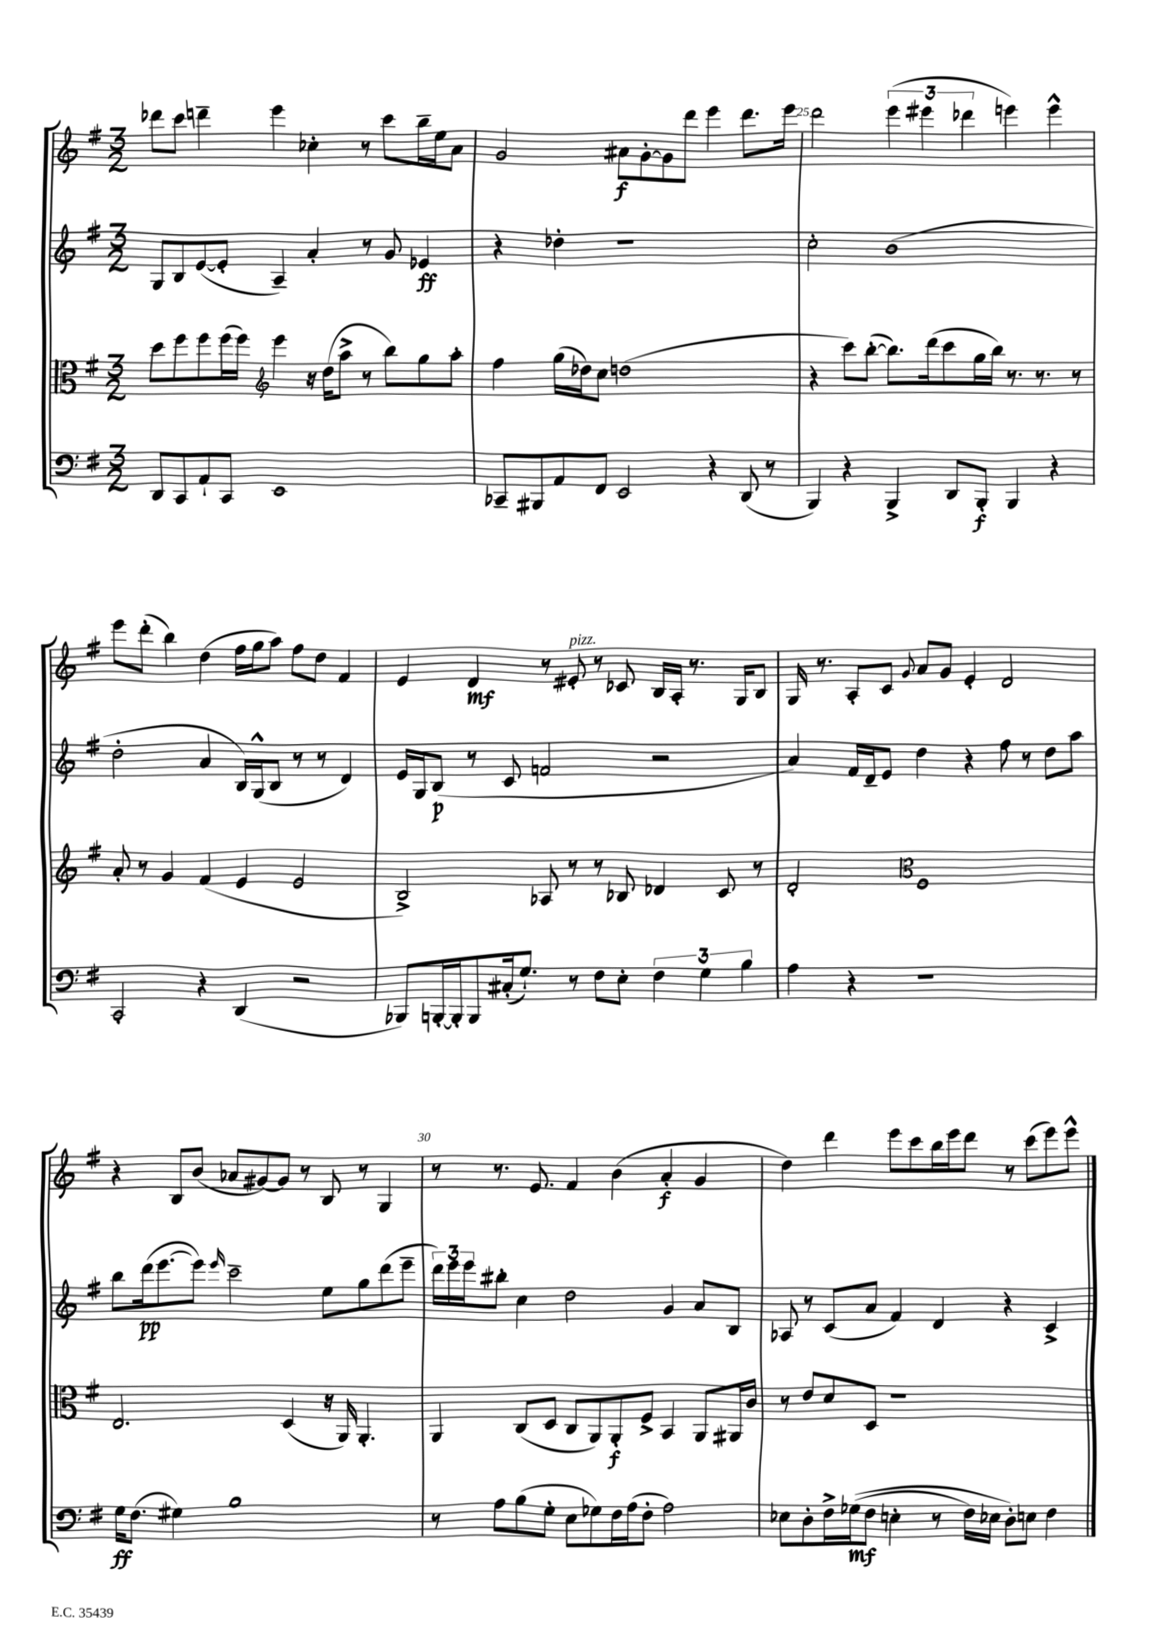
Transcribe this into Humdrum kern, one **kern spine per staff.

**kern	**dynam	**kern	**dynam	**kern	**dynam	**kern	**dynam
*part4	*part4	*part3	*part3	*part2	*part2	*part1	*part1
*staff4	*staff4	*staff3	*staff3	*staff2	*staff2	*staff1	*staff1
*clefF4	*	*clefC3	*	*clefG2	*	*clefG2	*
*k[f#]	*	*k[f#]	*	*k[f#]	*	*k[f#]	*
*M3/2	*	*M3/2	*	*M3/2	*	*M3/2	*
=23	=23	=23	=23	=23	=23	=23	=23
8DD/L	.	8dd\L	.	8G/L	.	8ddd-X\L	.
8CC/	.	8ff#\	.	8B/	.	8ccc\J	.
8AA`/	.	8ff#\	.	([8e/	.	4dddn~\	.
8CC/J	.	(16ff#\L	.	8e'/J]	.	.	.
.	.	16ff#\JJ)	.	.	.	.	.
*	*	*clefG2	*	*	*	*	*
1EE	.	4eee\	.	4A~/)	.	4eee\	.
.	.	16r	.	4a'/	.	4cc-X'\	.
.	.	(16dd\KL	.	.	.	.	.
.	.	8aa^\J	.	.	.	.	.
.	.	8r	.	8r	.	8r	.
.	.	8bb\L)	.	8g/	.	8ccc\L	.
.	.	8gg\	.	4e-X/	ff	16bb~\L	.
.	.	.	.	.	.	16ee\J	.
.	.	8aa'\J	.	.	.	8a\J	.
=24	=24	=24	=24	=24	=24	=24	=24
8CC-X~/L	.	4ff#\	.	4r	.	2g/	.
8BBB#X/	.	.	.	.	.	.	.
8AA/	.	(16gg\LL	.	4dd-X'\	.	.	.
.	.	16dd-X\J)	.	.	.	.	.
8FF#/J	.	8cc\J	.	.	.	.	.
2EE/	.	(1ddn	.	1r	.	8a#X\L	f
.	.	.	.	.	.	[8g'\	.
.	.	.	.	.	.	8g\]	.
.	.	.	.	.	.	8ddd\J	.
4r	.	.	.	.	.	4eee\	.
(8DD/	.	.	.	.	.	8.ddd\L	.
8r	.	.	.	.	.	.	.
.	.	.	.	.	.	16eee\Jk	.
=25	=25	=25	=25	=25	=25	=25	=25
4BBB/)	.	4r	.	2cc'\	.	2ddd\	.
4r	.	8ccc\L)	.	.	.	.	.
.	.	([8bb'\J	.	.	.	.	.
4BBB^/	.	8.bb\L])	.	(1b	.	(6eee\	.
.	.	.	.	.	.	6eee#X\	.
.	.	(16ddd\k	.	.	.	.	.
8DD/L	.	8ccc\	.	.	.	.	.
.	.	.	.	.	.	6ddd-X\	.
8BBB'/J	f	16gg\L	.	.	.	.	.
.	.	16bb\JJ)	.	.	.	.	.
4BBB/	.	8.r	.	.	.	4eeen\)	.
.	.	8.r	.	.	.	.	.
4r	.	.	.	.	.	4eee^^\	.
.	.	8r	.	.	.	.	.
!!LO:LB:g=z
=26	=26	=26	=26	=26	=26	=26	=26
2CC'/	.	8a'/	.	2dd'\	.	8eee\L	.
.	.	8r	.	.	.	(8ddd'\J	.
.	.	4g/	.	.	.	4bb\)	.
4r	.	(4f#/	.	4a/	.	(4dd\	.
(4DD/	.	4e/	.	16B/LL)	.	16ff#\LL	.
.	.	.	.	(16G^^/J	.	16gg\J	.
.	.	.	.	8B/J	.	8aa\J)	.
2r	.	2e/	.	8r	.	8ff#\L	.
.	.	.	.	8r	.	8dd\J	.
.	.	.	.	4d/)	.	4f#/	.
=27	=27	=27	=27	=27	=27	=27	=27
8BBB-X/L)	.	2B^/)	.	16e/LL	.	4e/	.
.	.	.	.	16G/J	.	.	.
[16BBBn'/L	.	.	.	(8B/J	p	.	.
16BBB'/J]	.	.	.	.	.	.	.
8BBB/	.	.	.	8r	.	4d/	mf
(16C#X'/k	.	.	.	8c/	.	.	.
8.G`/J)	.	.	.	.	.	.	.
.	.	8A-X/	.	2fn/	.	8r	.
!	!	!	!	!	!	!LO:TX:a:i:t=pizz.	!
8r	.	8r	.	.	.	8e#X'/	.
8F#\L	.	8r	.	.	.	8r	.
8E'\J	.	8B-X/	.	.	.	8c-X/	.
6F#\	.	4d-X/	.	2r	.	16B/LL	.
.	.	.	.	.	.	16A'/JJ	.
.	.	.	.	.	.	8.r	.
6G\	.	.	.	.	.	.	.
.	.	8c/	.	.	.	.	.
.	.	.	.	.	.	16G/KL	.
6B\	.	.	.	.	.	.	.
.	.	8r	.	.	.	8B/J	.
=28	=28	=28	=28	=28	=28	=28	=28
4A\	.	2d'/	.	4a/)	.	16G/	.
.	.	.	.	.	.	8.r	.
4r	.	.	.	16f#/LL	.	8A'/L	.
.	.	.	.	16d~/J	.	.	.
.	.	.	.	8e/J	.	8c/J	.
*	*	*clefC3	*	*	*	*	*
.	.	.	.	.	.	8qqg/	.
1r	.	1F#	.	4dd\	.	8a/L	.
.	.	.	.	.	.	8g/J	.
.	.	.	.	4r	.	4e'/	.
.	.	.	.	8ff#\	.	2d/	.
.	.	.	.	8r	.	.	.
.	.	.	.	8dd\L	.	.	.
.	.	.	.	8aa\J	.	.	.
!!LO:LB:g=z
=29	=29	=29	=29	=29	=29	=29	=29
16G\KL	ff	2.E/	.	8bb\L	.	4r	.
(8.F#\J	.	.	.	.	.	.	.
.	.	.	.	(16ddd\k	pp	.	.
.	.	.	.	[8.eee\	.	.	.
4G#X\)	.	.	.	.	.	8B/L	.
.	.	.	.	8eee\J])	.	(8b/J	.
.	.	.	.	16qqeee/	.	.	.
1B	.	.	.	2ccc~\	.	8a-X/L	.
.	.	.	.	.	.	[8g#X/)	.
.	.	(4D/	.	.	.	8g#/J]	.
.	.	.	.	.	.	8r	.
.	.	16r	.	8ee\L	.	8B/	.
.	.	16AA/)	.	.	.	.	.
.	.	4.AA'/	.	8gg\	.	8r	.
.	.	.	.	(8ddd\	.	4G/	.
.	.	.	.	8eee~\J	.	.	.
=30	=30	=30	=30	=30	=30	=30	=30
8r	.	4AA/	.	24ddd\LL)	.	8r	.
.	.	.	.	24eee\	.	.	.
.	.	.	.	24eee\J	.	.	.
8A\L	.	.	.	8bb#X'\J	.	8.r	.
(8B\	.	(8C/L	.	4cc\	.	.	.
.	.	.	.	.	.	8.e/	.
8G'\J	.	8D/J	.	.	.	.	.
8E\L	.	8C/L	.	2dd\	.	4f#/	.
8G-X\)	.	8AA/)	.	.	.	.	.
16F#\L	.	8AA'/	f	.	.	(4b\	.
(16A\J	.	.	.	.	.	.	.
8F#'\J	.	8F#^/J	.	.	.	.	.
2A\)	.	4BB/	.	4g/	.	4a'/	f
.	.	8AA/L	.	8a/L	.	4g/	.
.	.	16AA#X/L	.	8B/J	.	.	.
.	.	16c/JJ	.	.	.	.	.
=31	=31	=31	=31	=31	=31	=31	=31
8E-X\L	.	8r	.	8A-X/	.	4dd\)	.
8D'\	.	8e/L	.	8r	.	.	.
16F#^\L	.	8d/	.	(8c/L	.	4ddd\	.
((16G-X\J	mf	.	.	.	.	.	.
8F#\J	.	8D/J	.	8a/J	.	.	.
4En'\	.	1r	.	4f#/)	.	8eee\L	.
.	.	.	.	.	.	8ccc\	.
8r	.	.	.	4d/	.	16bb\L	.
.	.	.	.	.	.	16eee\J	.
16F#\LL)	.	.	.	.	.	8ddd\J	.
16E-X\JJ	.	.	.	.	.	.	.
8D'\L)	.	.	.	4r	.	8r	.
8En\J	.	.	.	.	.	(8ccc\L	.
4F#\	.	.	.	4c^/	.	8eee\)	.
.	.	.	.	.	.	8eee^^\J	.
==	==	==	==	==	==	==	==
*-	*-	*-	*-	*-	*-	*-	*-
